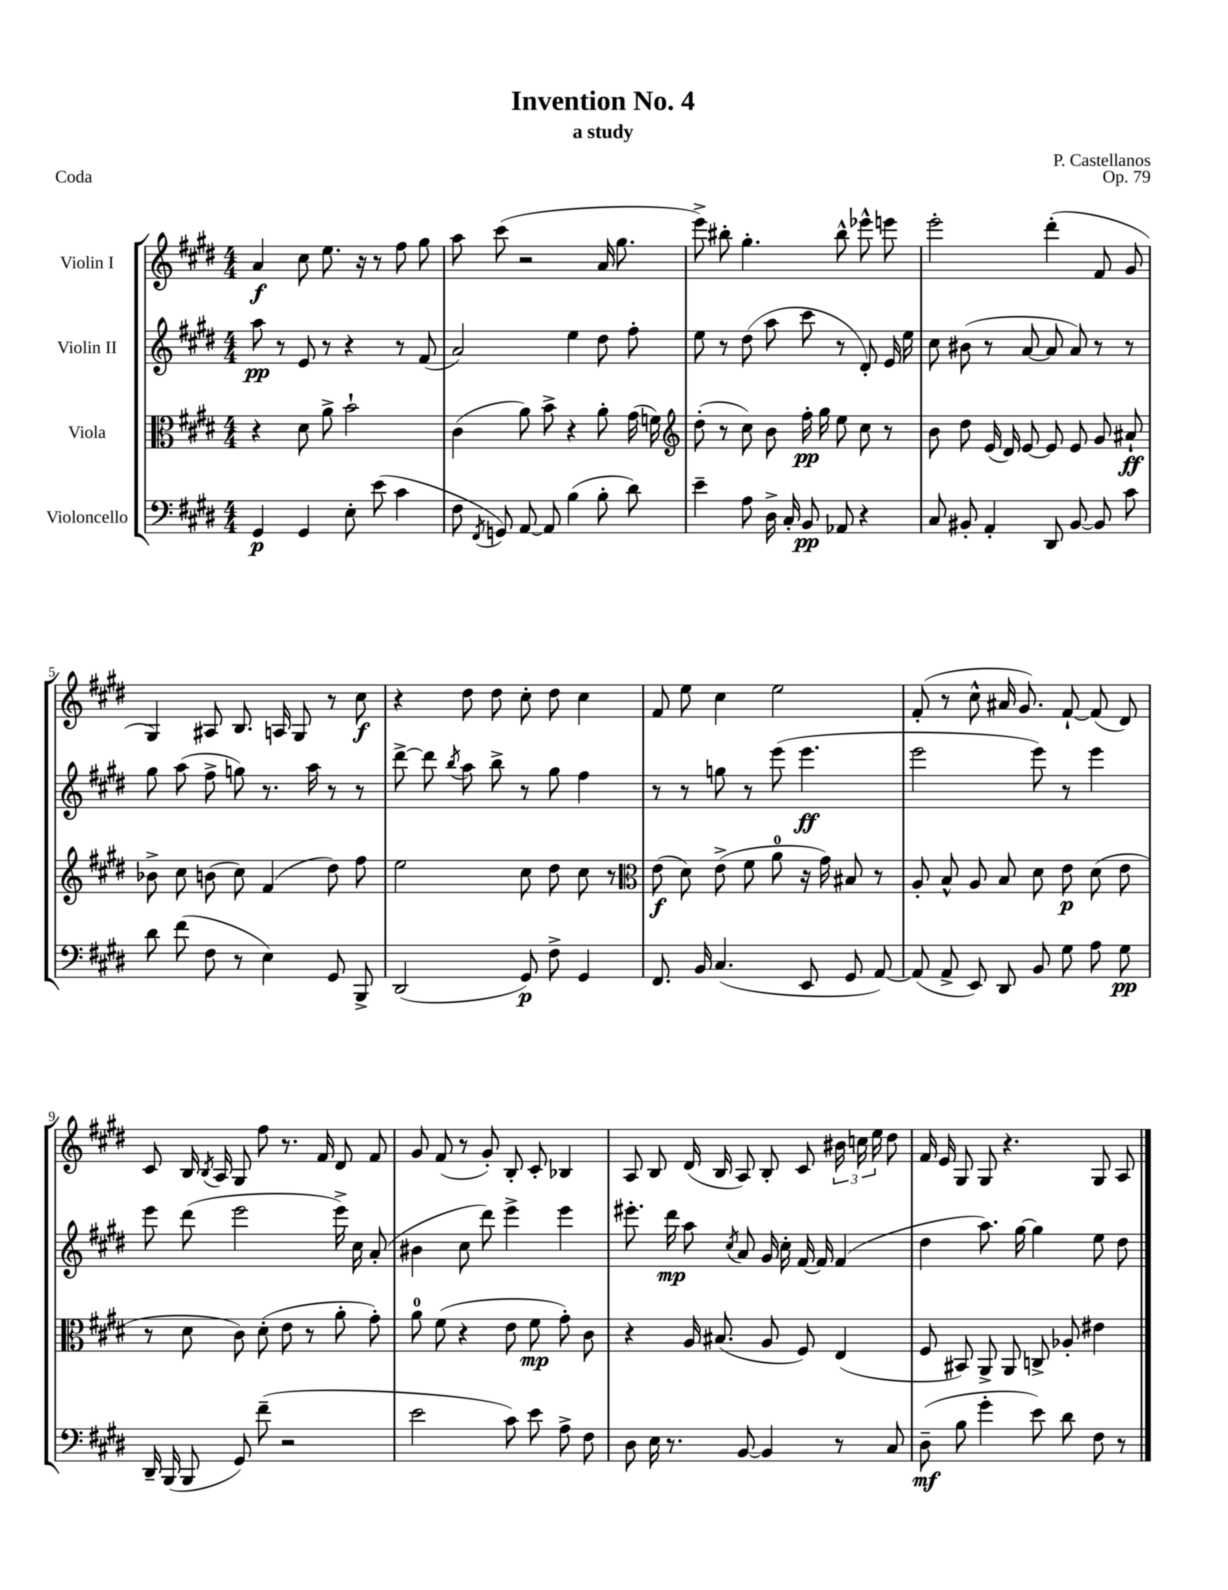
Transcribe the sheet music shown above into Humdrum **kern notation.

**kern	**dynam	**kern	**dynam	**kern	**dynam	**kern	**dynam
*part4	*part4	*part3	*part3	*part2	*part2	*part1	*part1
*staff4	*staff4	*staff3	*staff3	*staff2	*staff2	*staff1	*staff1
*I"Violoncello	*	*I"Viola	*	*I"Violin II	*	*I"Violin I	*
*clefF4	*	*clefC3	*	*clefG2	*	*clefG2	*
*k[f#c#g#d#]	*	*k[f#c#g#d#]	*	*k[f#c#g#d#]	*	*k[f#c#g#d#]	*
*M4/4	*	*M4/4	*	*M4/4	*	*M4/4	*
=1	=1	=1	=1	=1	=1	=1	=1
4GG#/	p	4r	.	8aa\	pp	4a/	f
.	.	.	.	8r	.	.	.
4GG#/	.	8d#\	.	8e/	.	8cc#\	.
.	.	8a^\	.	8r	.	8.ee\	.
8E'\	.	2b`\	.	4r	.	.	.
.	.	.	.	.	.	16r	.
(8e\	.	.	.	.	.	8r	.
4c#\	.	.	.	8r	.	8ff#\	.
.	.	.	.	(8f#/	.	8gg#\	.
=2	=2	=2	=2	=2	=2	=2	=2
8F#\	.	(4c#\	.	2a/)	.	8aa\	.
8qFF#/	.	.	.	.	.	.	.
8GGn/)	.	.	.	.	.	(8ccc#\	.
[8AA/	.	8a\)	.	.	.	2r	.
8AA/]	.	8b^\	.	.	.	.	.
(4B\	.	4r	.	4ee\	.	.	.
8B'\	.	8a'\	.	8dd#\	.	16a/	.
.	.	.	.	.	.	8.gg#\	.
8d#\)	.	(16g#\	.	8ff#'\	.	.	.
.	.	16fn\)	.	.	.	.	.
=3	=3	=3	=3	=3	=3	=3	=3
*	*	*clefG2	*	*	*	*	*
4e~\	.	(8dd#'\	.	8ee\	.	8eee^\)	.
.	.	8r	.	8r	.	8bb#X'\	.
8A\	.	8cc#\)	.	(8dd#\	.	4.gg#'\	.
16D#^\	.	8b\	.	8aa\	.	.	.
16C#'/	.	.	.	.	.	.	.
8BB/	pp	16ff#'\	pp	8ccc#\	.	.	.
.	.	16gg#\	.	.	.	.	.
8AA-X/	.	8ee\	.	8r	.	8bb#^^\	.
4r	.	8cc#\	.	8d#'/)	.	8eee-X^^\	.
.	.	8r	.	16e/	.	8eeen\	.
.	.	.	.	16ee\	.	.	.
=4	=4	=4	=4	=4	=4	=4	=4
8C#/	.	8b\	.	8cc#\	.	2eee'\	.
8BB#X'/	.	8dd#\	.	(8b#X\	.	.	.
4AA'/	.	(16e/	.	8r	.	.	.
.	.	16d#/)	.	.	.	.	.
.	.	[8e/	.	[8a/	.	.	.
8DD#/	.	8e/]	.	8a/]	.	(4ddd#'\	.
[8BB#/	.	8e/	.	8a/)	.	.	.
8BB#/]	.	8g#/	.	8r	.	8f#/	.
8c#\	.	8a#X`/	ff	8r	.	8g#/	.
!!LO:LB:g=z
=5	=5	=5	=5	=5	=5	=5	=5
8d#\	.	8b-X^\	.	8gg#\	.	4G#/)	.
(8f#\	.	8cc#\	.	(8aa\	.	.	.
8F#\	.	(8bn\	.	8ff#^\	.	8A#X/	.
8r	.	8cc#\)	.	8ggn\)	.	8.B/	.
4E\)	.	(4f#/	.	8.r	.	.	.
.	.	.	.	.	.	16An/	.
.	.	.	.	.	.	8G#/	.
.	.	.	.	16aa\	.	.	.
8GG#/	.	8dd#\)	.	8r	.	8r	.
8BBB^/	.	8ff#\	.	8r	.	8cc#\	f
=6	=6	=6	=6	=6	=6	=6	=6
(2DD#/	.	2ee\	.	[8ddd#^\	.	4r	.
.	.	.	.	8ddd#\]	.	.	.
.	.	.	.	8qbb/	.	.	.
.	.	.	.	8aa\	.	8dd#\	.
.	.	.	.	8bb^\	.	8dd#\	.
8GG#/)	p	8cc#\	.	8r	.	8cc#'\	.
8F#^\	.	8dd#\	.	8gg#\	.	8dd#\	.
4GG#/	.	8cc#\	.	4ff#\	.	4cc#\	.
.	.	8r	.	.	.	.	.
=7	=7	=7	=7	=7	=7	=7	=7
*	*	*clefC3	*	*	*	*	*
8.FF#/	.	(8e\	f	8r	.	8f#/	.
.	.	8d#\)	.	8r	.	8ee\	.
16BB/	.	.	.	.	.	.	.
(4.C#/	.	(8e^\	.	8ggn\	.	4cc#\	.
.	.	8f#\	.	8r	.	.	.
.	.	8a\	.	(8eee\	.	2ee\	.
8EE/	.	16r	.	4.eee\	ff	.	.
.	.	16g#\)	.	.	.	.	.
8GG#/	.	8B#X/	.	.	.	.	.
[8AA/)	.	8r	.	.	.	.	.
=8	=8	=8	=8	=8	=8	=8	=8
(8AA/]	.	8A'/	.	2eee\	.	(8f#'/	.
8AA^/	.	8B^^/	.	.	.	8r	.
8EE/)	.	8A/	.	.	.	8cc#^^\	.
8DD#/	.	8B/	.	.	.	16a#X/	.
.	.	.	.	.	.	8.g#/)	.
8BB/	.	8d#\	.	8eee\)	.	.	.
8G#\	.	8e\	p	8r	.	[8f#`/	.
8A\	.	(8d#\	.	4eee\	.	(8f#/]	.
8G#\	pp	8e\	.	.	.	8d#/)	.
!!LO:LB:g=z
=9	=9	=9	=9	=9	=9	=9	=9
16DD#~/	.	8r	.	8eee\	.	8c#/	.
(16BBB/	.	.	.	.	.	.	.
8BBB/	.	8d#\	.	(8ddd#\	.	16B/	.
.	.	.	.	.	.	8qB/	.
.	.	.	.	.	.	16A/	.
8GG#/)	.	8c#\)	.	2eee\	.	8G#/	.
(8f#~\	.	(8d#'\	.	.	.	8ff#\	.
2r	.	8e\	.	.	.	8.r	.
.	.	8r	.	.	.	.	.
.	.	.	.	.	.	16f#/	.
.	.	8a'\	.	16eee^\)	.	8d#/	.
.	.	.	.	16cc#\	.	.	.
.	.	8g#'\)	.	(8a'/	.	8f#/	.
=10	=10	=10	=10	=10	=10	=10	=10
2e\	.	8a\	.	4b#X\	.	8g#/	.
.	.	(8f#\	.	.	.	(8f#/	.
.	.	4r	.	8cc#\	.	8r	.
.	.	.	.	8ddd#\)	.	8g#'/)	.
8c#\)	.	8e\	.	4eee^\	.	8B'/	.
8e\	.	8f#\	mp	.	.	8c#'/	.
8A^\	.	8g#'\)	.	4eee\	.	4B-X/	.
8F#\	.	8c#\	.	.	.	.	.
=11	=11	=11	=11	=11	=11	=11	=11
8D#\	.	4r	.	8.eee#X'\	.	8A/	.
16E\	.	.	.	.	.	8B/	.
8.r	.	.	.	16ddd#\	mp	.	.
.	.	16A/	.	8aa\	.	(16d#/	.
.	.	(8.B#X/	.	.	.	16B/	.
.	.	.	.	8qcc#/	.	.	.
[8BB/	.	.	.	8a/	.	8A/)	.
4BB/]	.	8A/	.	16g#/	.	8B'/	.
.	.	.	.	16cc#'\	.	.	.
.	.	8F#/)	.	[16f#/	.	8c#/	.
.	.	.	.	16f#/]	.	.	.
8r	.	(4E/	.	(4f#/	.	24b#X\	.
.	.	.	.	.	.	24ccn\	.
.	.	.	.	.	.	24ee\	.
8C#/	.	.	.	.	.	8dd#\	.
=12	=12	=12	=12	=12	=12	=12	=12
(8D#~\	mf	8F#/	.	4dd#\	.	16f#/	.
.	.	.	.	.	.	16e/	.
8B\	.	8BB#X/)	.	.	.	8G#/	.
4g#'\	.	8AA^/	.	8.aa\)	.	8G#/	.
.	.	8AA/	.	.	.	4.r	.
.	.	.	.	[16gg#\	.	.	.
8e\)	.	8Cn^/	.	4gg#\]	.	.	.
8d#\	.	8A-X'/	.	.	.	.	.
8F#\	.	4e#X\	.	8ee\	.	8G#/	.
8r	.	.	.	8dd#\	.	8A/	.
==	==	==	==	==	==	==	==
*-	*-	*-	*-	*-	*-	*-	*-
